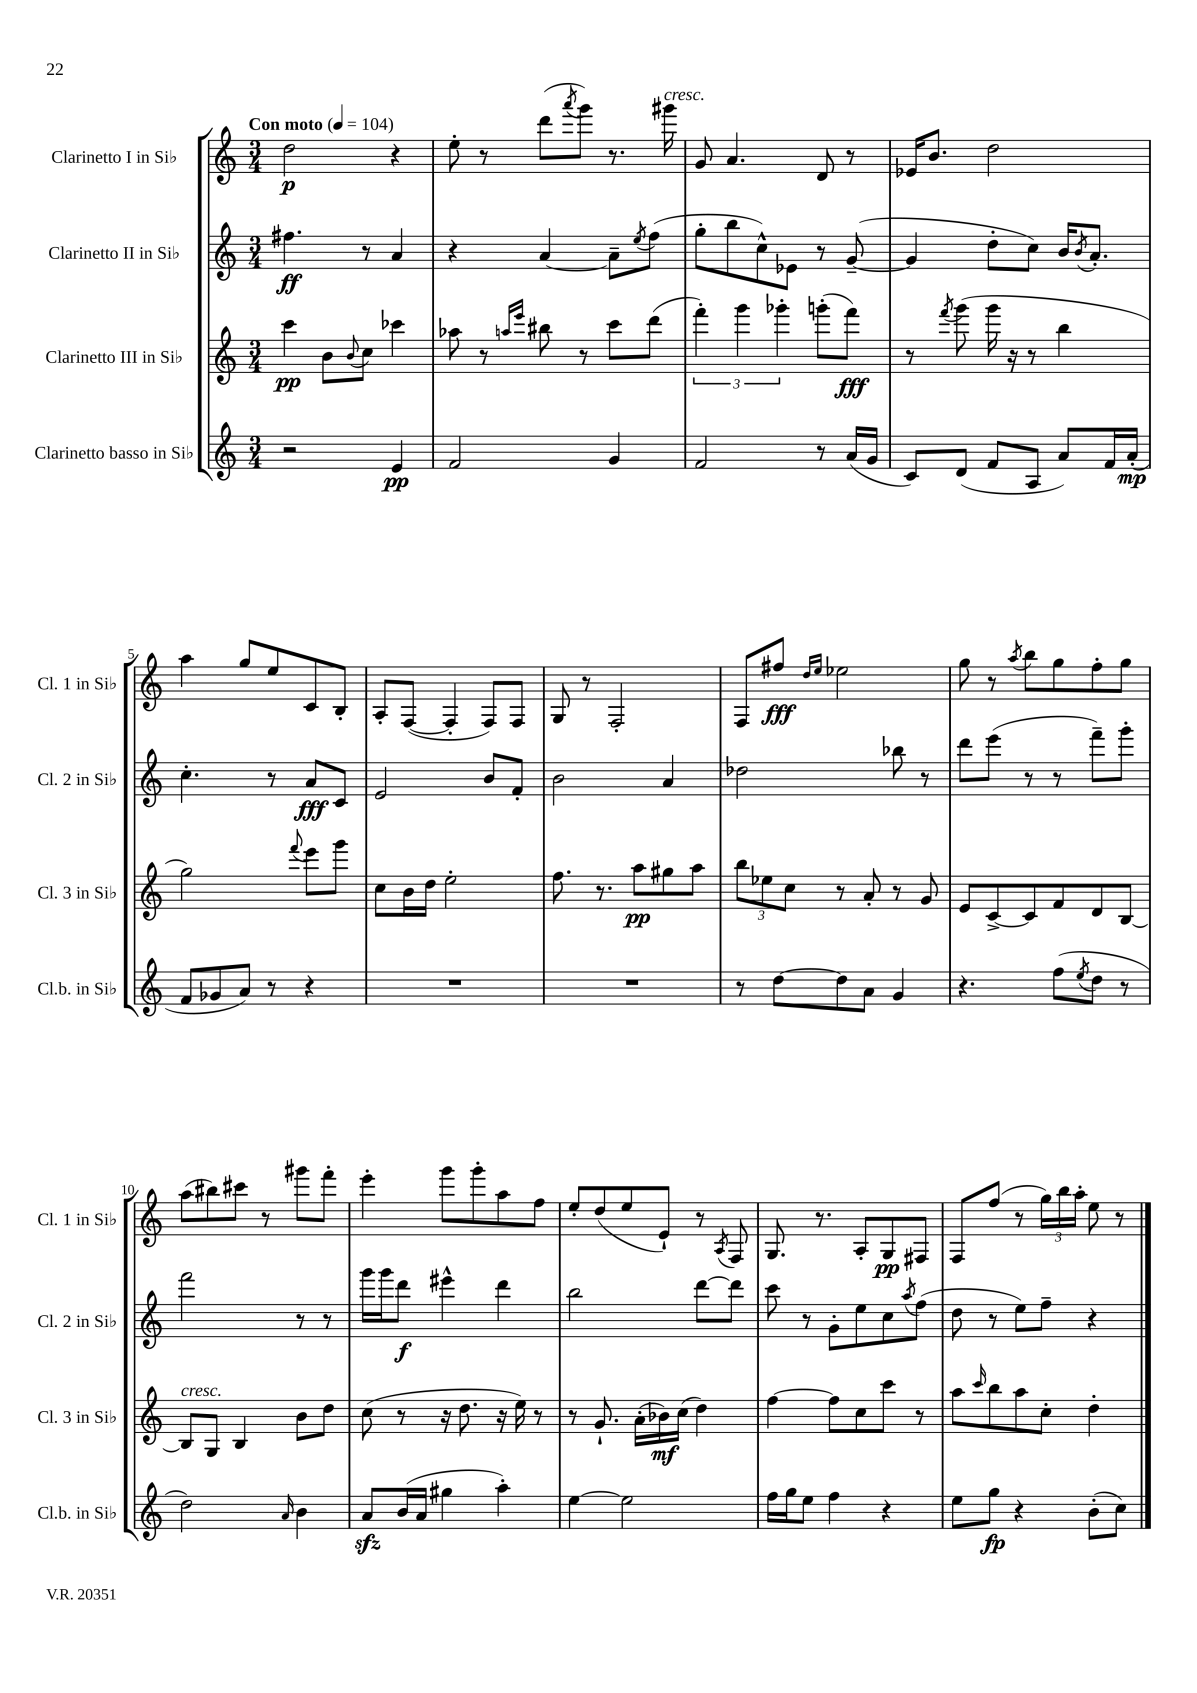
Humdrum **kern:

**kern	**kern	**kern	**kern
*staff4	*staff3	*staff2	*staff1
*clefG2	*clefG2	*clefG2	*clefG2
*k[]	*k[]	*k[]	*k[]
*M3/4	*M3/4	*M3/4	*M3/4
*MM104	*MM104	*MM104	*MM104
2r	4ccc	4.ff#	2dd
.	8b	.	.
.	8qqb	.	.
.	8cc	8r	.
4e	4ccc-	4a	4r
=	=	=	=
2f	8aa-	4r	8ee'
.	8r	.	8r
.	16qqaa	.	.
.	16qqeee	.	.
.	8bb#	[4a	(8ddd
.	.	.	8qaaa
.	8r	.	8ggg)
4g	8ccc	8a~]	8.r
.	.	8qee	.
.	(8ddd	(8ff	.
.	.	.	16ggg#
=	=	=	=
2f	6fff')	8gg'	8g
.	.	8bb	4.a
.	6ggg	.	.
.	.	8cc^^)	.
.	6ggg-'	.	.
.	.	8e-	.
8r	(8ggg'	8r	8d
(16a	8fff)	([8g~	8r
16g	.	.	.
=	=	=	=
8c)	8r	4g]	16e-
.	.	.	8.b
.	8qfff	.	.
(8d	(8ggg	.	.
8f	16ggg	8dd'	2dd
.	16r	.	.
8A	8r	8cc)	.
8a)	4bb	16b	.
.	.	8qb	.
.	.	8.a'	.
16f	.	.	.
(16a'	.	.	.
=	=	=	=
8f	2gg)	4.cc'	4aa
8g-	.	.	.
8a)	.	.	8gg
8r	.	8r	8ee
.	8qqfff	.	.
4r	8eee	8a	8c
.	8ggg	8c	8B'
=	=	=	=
2.r	8cc	2e	8A'
.	16b	.	([8F
.	16dd	.	.
.	2ee'	.	4F']
.	.	8b	8F)
.	.	8f'	8F
=	=	=	=
2.r	8.ff	2b	8G
.	.	.	8r
.	8.r	.	.
.	.	.	2F'
.	8aa	.	.
.	8gg#	4a	.
.	8aa	.	.
=	=	=	=
8r	12bb	2dd-	8F
.	12ee-	.	.
[8dd	.	.	8ff#
.	12cc	.	.
.	.	.	16qqdd
.	.	.	16qqee
8dd]	8r	.	2ee-
8a	8a'	.	.
4g	8r	8bb-	.
.	8g	8r	.
=	=	=	=
4.r	8e	8ddd	8gg
.	[8c^	(8eee	8r
.	.	.	8qaa
.	8c]	8r	8bb
(8ff	8f	8r	8gg
8qee	.	.	.
8dd	8d	8fff~)	8ff'
8r	[8B	8ggg'	8gg
=	=	=	=
2dd)	8B]	2fff	(8aa
.	8G	.	8bb#)
.	4B	.	8ccc#
.	.	.	8r
16qqa	.	.	.
4b	8b	8r	8ggg#
.	8dd	8r	8fff'
=	=	=	=
8a	(8cc	16ggg	4eee'
.	.	16ggg	.
(16b	8r	8ddd	.
16a	.	.	.
4gg#	16r	4eee#^^	8ggg
.	8.dd	.	.
.	.	.	8ggg'
4aa')	16r	4ddd	8aa
.	16ee)	.	.
.	8r	.	8ff
=	=	=	=
[4ee	8r	2bb	8ee'
.	8.g`	.	(8dd
2ee]	.	.	8ee
.	(16a'	.	.
.	16b-)	.	8e`)
.	(16cc	.	.
.	4dd)	[8ddd	8r
.	.	.	8qA
.	.	8ddd]	8F
=	=	=	=
16ff	[4ff	8ccc	8.G
16gg	.	.	.
8ee	.	8r	.
.	.	.	8.r
4ff	8ff]	8g'	.
.	8cc	8ee	8A'
4r	8ccc	8cc	8G
.	.	8qaa	.
.	8r	(8ff	8F#
=	=	=	=
8ee	8aa	8dd	8F
.	16qqccc	.	.
8gg	8bb	8r	(8ff
4r	8aa	8ee)	8r
.	8cc'	8ff~	24gg)
.	.	.	24bb
.	.	.	24aa'
(8b'	4dd'	4r	8ee
8cc)	.	.	8r
==	==	==	==
*-	*-	*-	*-
